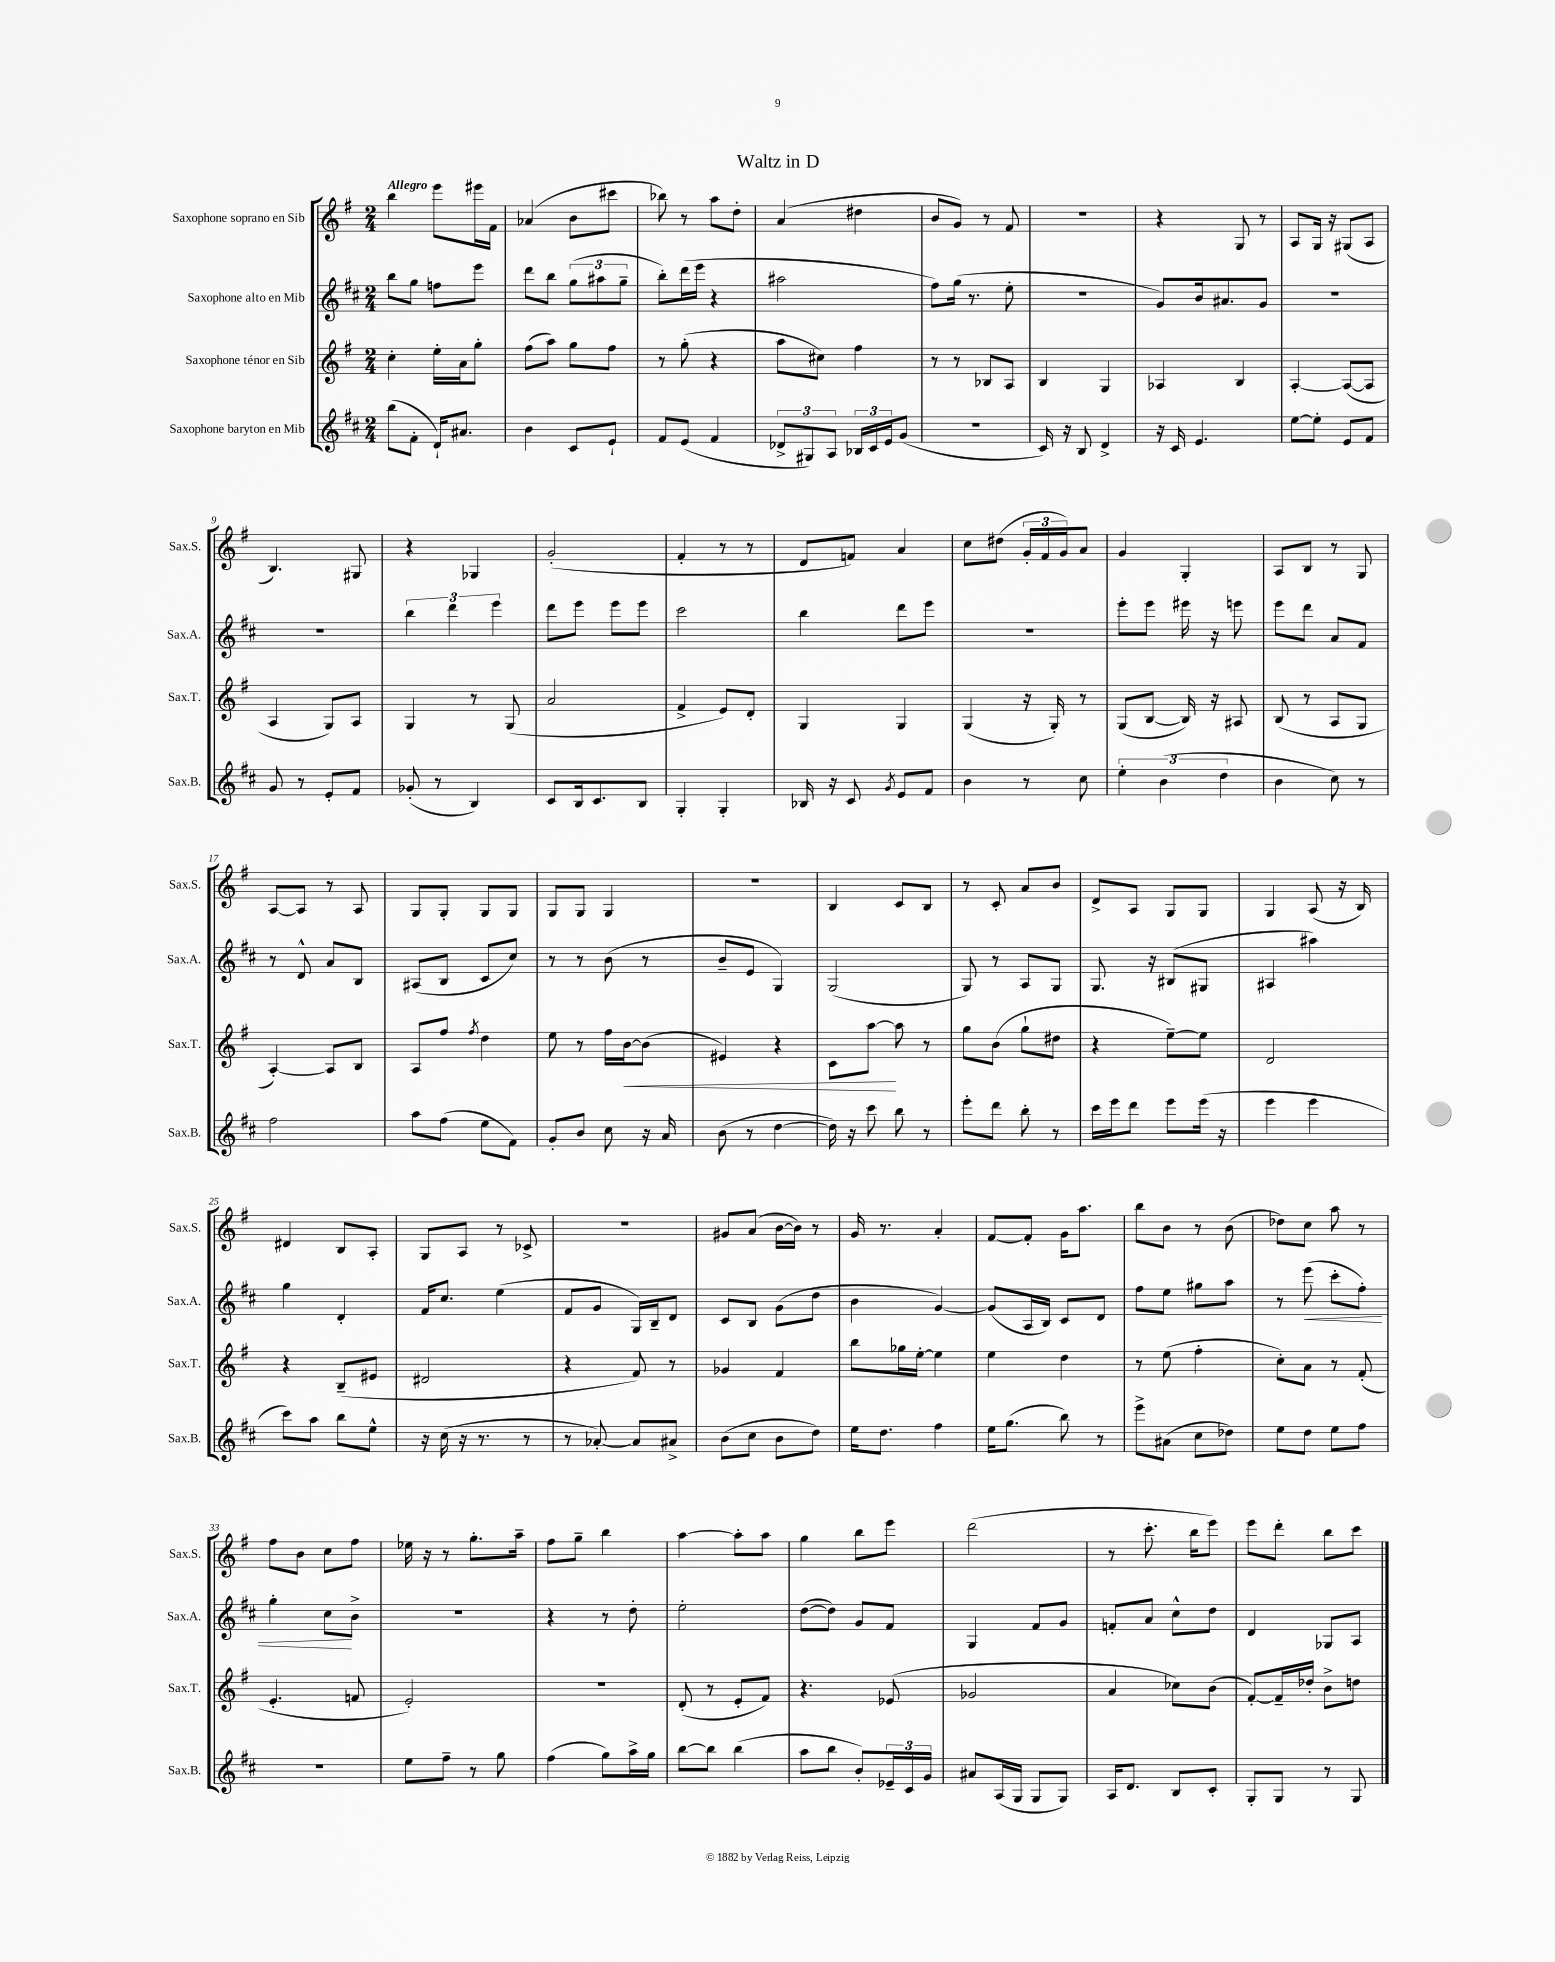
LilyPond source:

\header { title = "Waltz in D" }
<<
\new StaffGroup <<
\new Staff = "s0" \with { instrumentName = "Saxophone soprano en Sib" shortInstrumentName = "Sax.S." } {
    \clef treble \key g \major \numericTimeSignature \time 2/4 \tempo "Allegro"
    b''4 e'''8 eis'''16 fis'16 |
    aes'4( b'8 cis'''8 |
    bes''8) r8 a''8 d''8-. |
    a'4( dis''4 |
    b'8 g'8) r8 fis'8 |
    R2 |
    r4 g8 r8 |
    a8 g16 r16 gis8( a8 |
    b4.) gis8 |
    r4 ges4 |
    g'2-.( |
    fis'4-. r8 r8 |
    d'8 f'8) a'4 |
    c''8 dis''8( \tuplet 3/2 { g'16-. fis'16 g'16) } a'8 |
    g'4 g4-. |
    a8 b8 r8 g8 |
    a8~ a8 r8 a8 |
    g8 g8-. g8 g8 |
    g8 g8 g4 |
    R2 |
    b4 c'8 b8 |
    r8 c'8-. a'8 b'8 |
    d'8-> a8 g8 g8 |
    g4 a8( r16 b16) |
    dis'4 b8 a8-. |
    g8 a8 r8 ces'8-> |
    R2 |
    gis'8 a'8( b'16~ b'16) r8 |
    g'16 r8. a'4-. |
    fis'8~ fis'8-. g'16 a''8. |
    b''8 b'8 r8 b'8( |
    des''8) c''8 a''8 r8 |
    fis''8 b'8 c''8 fis''8 |
    ees''16 r16 r8 g''8.-. a''16-- |
    fis''8 g''8-- b''4 |
    a''4~ a''8-. a''8 |
    g''4 b''8 e'''8 |
    d'''2( |
    r8 c'''8.-. b''16 e'''8) |
    e'''8 d'''8-. b''8 c'''8 \bar "|." |
}
\new Staff = "s1" \with { instrumentName = "Saxophone alto en Mib" shortInstrumentName = "Sax.A." } {
    \clef treble \key d \major \numericTimeSignature \time 2/4
    b''8 g''8 f''8 e'''8 |
    d'''8 b''8 \tuplet 3/2 { g''8( ais''8 g''8-- } |
    b''8-.) d'''16( e'''16 r4 |
    ais''2 |
    fis''8) g''16( r8. e''8-. |
    r2 |
    g'8) b'16 ais'8. g'8 |
    R2 |
    R2 |
    \tuplet 3/2 { b''4 d'''4 e'''4 } |
    d'''8 e'''8 e'''8 e'''8 |
    cis'''2 |
    b''4 d'''8 e'''8 |
    R2 |
    e'''8-. e'''8 eis'''16 r16 e'''8 |
    e'''8 d'''8 a'8 fis'8 |
    r8 d'8-^ a'8 b8 |
    ais8( b8 cis'8 cis''8) |
    r8 r8 b'8( r8 |
    b'8-- e'8 g4) |
    g2( |
    g8) r8 a8 g8 |
    g8. r16 bis8( gis8 |
    ais4 ais''4) |
    g''4 d'4-. |
    fis'16 cis''8. e''4( |
    fis'8 g'8 g16) b16-- d'8 |
    cis'8 b8 g'8( d''8 |
    b'4 g'4~) |
    g'8( a16 b16) cis'8 d'8 |
    fis''8 e''8 gis''8 a''8 |
    r8 e'''8\<( cis'''8-. fis''8-.) |
    g''4-. cis''8\! b'8-> |
    r2 |
    r4 r8 d''8-. |
    e''2-. |
    d''8~( d''8) g'8 fis'8 |
    g4 fis'8 g'8 |
    f'8-. a'8 cis''8-^ d''8 |
    d'4 ges8 a8 \bar "|." |
}
\new Staff = "s2" \with { instrumentName = "Saxophone ténor en Sib" shortInstrumentName = "Sax.T." } {
    \clef treble \key g \major \numericTimeSignature \time 2/4
    c''4-. e''16-. a'16 g''8-. |
    fis''8( a''8) g''8 fis''8 |
    r8 g''8-.( r4 |
    a''8 cis''8) fis''4 |
    r8 r8 bes8 a8 |
    b4 g4 |
    aes4 b4 |
    a4~-. a8~( a8 |
    a4 g8) a8 |
    g4 r8 g8( |
    a'2 |
    fis'4-> e'8) d'8-. |
    g4 g4 |
    g4( r16 g16-.) r8 |
    g8( b8~ b16) r16 ais8 |
    b8( r8 a8 g8 |
    a4~-.) a8 b8 |
    a8 fis''8 \acciaccatura { fis''8 } d''4 |
    e''8 r8 fis''16 b'16~\< b'8( |
    eis'4) r4 |
    c'8 a''8~\! a''8 r8 |
    g''8 b'8( g''8-! dis''8 |
    r4 e''8~--) e''8 |
    d'2 |
    r4 b8--( eis'8 |
    dis'2 |
    r4 fis'8) r8 |
    ges'4 fis'4 |
    b''8 ges''16 e''16~-. e''4 |
    e''4 d''4 |
    r8 e''8( fis''4-. |
    c''8-.) a'8 r8 fis'8-.( |
    e'4.-. f'8 |
    e'2-.) |
    R2 |
    d'8-.( r8 e'8-. fis'8) |
    r4. ees'8( |
    ges'2 |
    a'4 ces''8) b'8( |
    fis'8~-.) fis'16-- des''16-. b'8-> d''8 \bar "|." |
}
\new Staff = "s3" \with { instrumentName = "Saxophone baryton en Mib" shortInstrumentName = "Sax.B." } {
    \clef treble \key d \major \numericTimeSignature \time 2/4
    b''8( fis'8-. d'16-!) ais'8. |
    b'4 cis'8 e'8-! |
    fis'8 e'8( fis'4 |
    \tuplet 3/2 { des'8-> gis8) a8 } \tuplet 3/2 { bes16 cis'16 e'16 } g'8( |
    r2 |
    cis'16) r16 b8 d'4-> |
    r16 cis'16 e'4. |
    e''8~ e''8-. e'8 fis'8 |
    g'8 r8 e'8-. fis'8 |
    ges'8-.( r8 b4) |
    cis'8 b16 cis'8. b8 |
    g4-. g4-. |
    bes16 r16 cis'8 \acciaccatura { g'8 } e'8 fis'8 |
    b'4 r8 cis''8 |
    \tuplet 3/2 { e''4-. b'4( d''4 } |
    b'4 cis''8) r8 |
    fis''2 |
    a''8 fis''8( e''8 fis'8) |
    g'8-. b'8 cis''8 r16 a'16 |
    b'8( r8 d''4~ |
    d''16) r16 cis'''8 b''8 r8 |
    e'''8-. d'''8 b''8-. r8 |
    cis'''16 e'''16 d'''8 e'''8 e'''16( r16 |
    e'''4 e'''4 |
    cis'''8) a''8 b''8 e''8-^ |
    r16 cis''16( r16 r8. r8 |
    r8 aes'8~-.) aes'8 ais'8-> |
    b'8( cis''8 b'8 d''8) |
    e''16 d''8. fis''4 |
    e''16 g''8.( b''8) r8 |
    e'''8-> ais'8( cis''8 des''8) |
    e''8 d''8 e''8 fis''8 |
    r2 |
    e''8 fis''8-- r8 g''8 |
    fis''4( g''8) a''16-> g''16 |
    b''8~ b''8 b''4( |
    a''8 b''8 b'8-.) \tuplet 3/2 { ees'16-- cis'16 g'16 } |
    ais'8 a16( g16 g8 g8) |
    a16 d'8. b8 cis'8-. |
    g8-. g8 r8 g8 \bar "|." |
}
>>
>>
